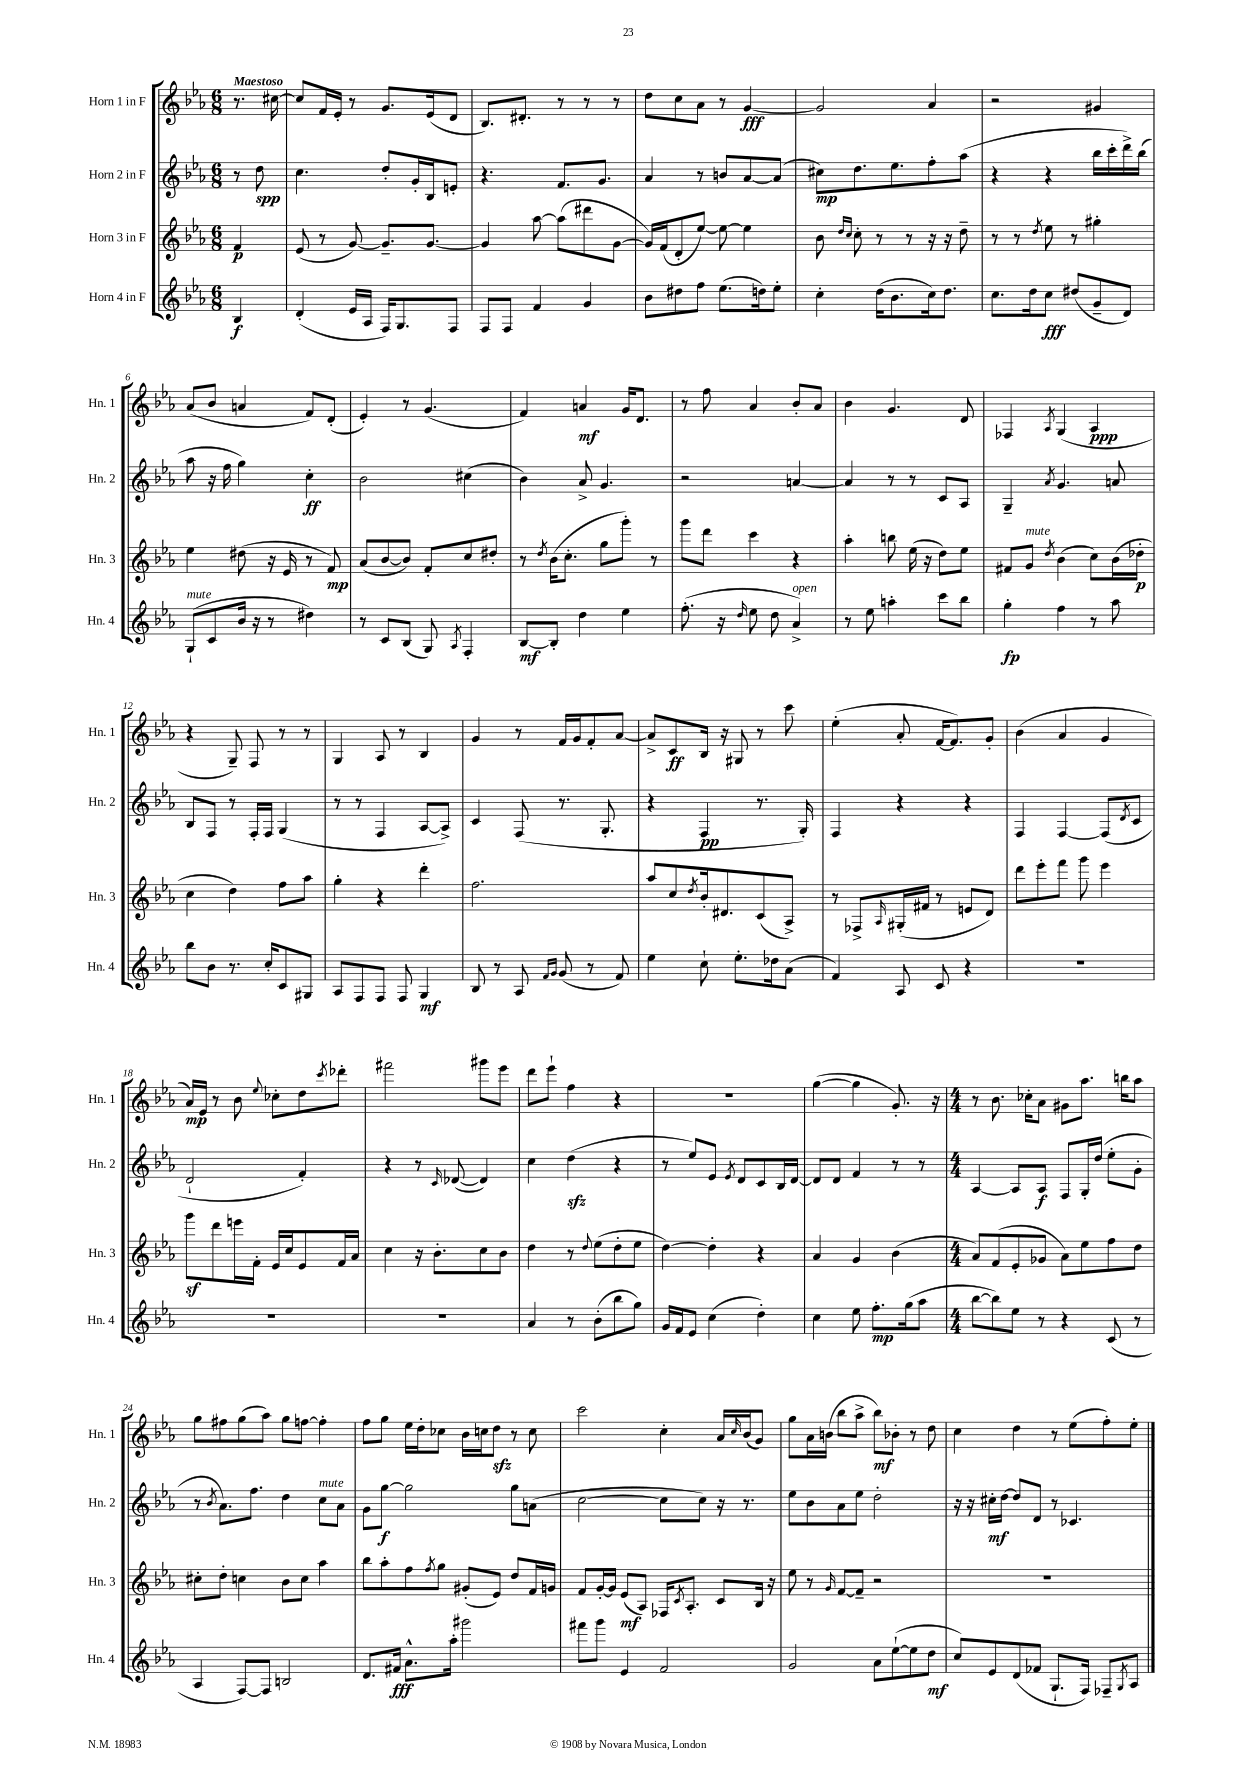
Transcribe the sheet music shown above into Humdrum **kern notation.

**kern	**kern	**kern	**kern
*staff4	*staff3	*staff2	*staff1
*clefG2	*clefG2	*clefG2	*clefG2
*k[b-e-a-]	*k[b-e-a-]	*k[b-e-a-]	*k[b-e-a-]
*M6/8	*M6/8	*M6/8	*M6/8
4B-/	4f/	8r	8.r
.	.	8dd\	.
.	.	.	[16cc#\
=	=	=	=
(4d'/	(8e-/	4.cc\	8cc#/]L
.	8r	.	16f/L
.	.	.	16e-'/JJ
16e-/LL	[8g/)	.	8r
16A-/JJ	.	.	.
16F/LK)	8.g~/]L	8dd'/L	8.g/L
8.G/	.	.	.
.	.	16g'/L	.
.	[8.g/J	16B-/J	(16e-/k
8F/J	.	8e'/J	8d/J
=	=	=	=
8F/L	4g/]	4.r	8.B-/L)
8F/J	.	.	.
.	.	.	8.d#'/J
4f/	[8aa-\	.	.
.	(8aa-\]L	8.f/L	8r
4g/	8ddd#\	.	8r
.	.	8.g/J	.
.	[8g\J	.	8r
=	=	=	=
8b-\L	16g/]LL)	4a-/	8dd\L
.	(16f/J	.	.
8dd#\	8d'/	.	8cc\
8ff\J	[8ee-/J)	8r	8a-\J
(8.ee-\L	8ee-\_	8b/L	8r
.	4ee-\]	[8a-/	[4g/
16dd\k)	.	.	.
8ee-'\J	.	(8a-/]J	.
=	=	=	=
4cc'\	8b-\	8cc#\L)	2g/]
.	16qqdd/LL	.	.
.	16qqcc/JJ	.	.
.	8cc'\	8.dd\	.
(16dd\LK	8r	.	.
8.b-\	.	8.ee-\	.
.	8r	.	.
16cc\k)	16r	8ff'\	4a-/
8.dd\J	16r	.	.
.	8dd~\	(8aa-\J	.
=	=	=	=
8.cc\L	8r	4r	2r
.	8r	.	.
16dd\k	.	.	.
.	8qdd/	.	.
8cc\J	8ee-\	4r	.
(8dd#/L	8r	.	.
8g~/	4gg#'\	16bb-\LL	4g#/
.	.	16ccc'\	.
8d/J)	.	16ddd^\)	.
.	.	(16bb-\JJ	.
=	=	=	=
(8G`/L	4ee-\	8aa-\	(8a-/L
8c/	.	16r	8b-/J
.	.	16ff\	.
16b-/Jk	(8dd#\	4gg\)	4a/
16r	.	.	.
8r	16r	.	.
.	16e-/	.	.
4dd#\)	8r	4cc'\	8f/L)
.	8f/)	.	(8d'/J
=	=	=	=
8r	(8a-/L	2b-\	4e-'/)
8c/L	[8b-/	.	.
(8B-/J	8b-/]J)	.	8r
8G/)	8f'/L	.	(4.g/
8qA-/	.	.	.
4F'/	8cc/	(4cc#\	.
.	8dd#'/J	.	.
=	=	=	=
[8B-/L	8r	4b-\)	4f/)
.	8qdd/	.	.
8B-'/]J	(16b-\LK	.	.
.	8.cc'\J	.	.
4dd\	.	8a-^/	4a/
.	8gg\L	4.g/	.
4ee-\	8ggg'\J)	.	16g/LK
.	.	.	8.d/J
.	8r	.	.
=	=	=	=
(8.ff'\	8ggg\L	2r	8r
.	8ddd\J	.	8ff\
16r	.	.	.
16qqdd/	.	.	.
8ee-\	4ccc\	.	4a-/
8dd\	.	.	.
4a-^/)	4r	[4a/	8b-'/L
.	.	.	8a-/J
=	=	=	=
8r	4aa-'\	4a/]	4b-\
8ee-\	.	.	.
4aa'\	8bb\	8r	4.g/
.	(16ee-\	8r	.
.	16r	.	.
8ccc\L	8dd\L)	8c/L	.
8bb-\J	8ee-\J	8A-/J	8d/
=	=	=	=
4gg'\	8f#/L	4G~/	4F-/
.	8g/J	.	.
.	8qdd/	8qa-/	8qA-/
4ff\	(4b-\	4.g/	(4G/
8r	8cc\L)	.	4A-/
8aa-\	(16b-\L	8a/	.
.	16dd-'\JJ	.	.
=	=	=	=
8bb-\L	4cc\	8B-/L	4r
8b-\J	.	8F/J	.
8.r	4dd\)	8r	8G~/)
.	.	16F'/LL	8F/
16cc'/LK	.	16F/JJ	.
8c/	8ff\L	(4G/	8r
8G#/J	8aa-\J	.	8r
=	=	=	=
8A-/L	4gg'\	8r	4G/
8F/	.	8r	.
8F/J	4r	4F/	8A-/
8F/	.	.	8r
4G/	4ddd'\	[8A-/L	4B-/
.	.	8A-^/]J)	.
=	=	=	=
8B-/	2.ff\	4c/	4g/
8r	.	.	.
8A-/	.	(8F/	8r
16qqf/LL	.	.	.
16qqg/JJ	.	.	.
(8g/	.	8.r	16f/LL
.	.	.	16g/J
8r	.	.	8f'/
.	.	8.G'/	.
8f/)	.	.	[8a-/J
=	=	=	=
4ee-\	8aa-/L	4r	8a-^/]L
.	8cc/	.	8c/
.	8qdd/	.	.
8cc`\	16b-'/k	4F/	16B-/Jk
.	8.d#/	.	16r
8.ee-'\L	.	.	8G#/
.	(8c/	8.r	8r
16dd-\k	.	.	.
(8a-\J	8A-^/J)	.	8ccc\
.	.	16G'/)	.
=	=	=	=
4f/)	8r	4F/	(4ee-'\
.	8F-^/L	.	.
.	16qqA-/	.	.
8A-/	(16G#'/L	4r	8a-'/
.	16f#/JJ	.	.
8c/	8r	.	[16f/LK
.	.	.	8.f/])
4r	8e/L	4r	.
.	8d/J)	.	8g'/J
=	=	=	=
2.r	8ddd\L	4F/	(4b-\
.	8eee-'\	.	.
.	8fff\J	[4F/	4a-/
.	8ggg\	.	.
.	4eee-\	(8F/]L	4g/
.	.	8qd/	.
.	.	8c/J	.
=	=	=	=
2.r	8ggg\L	2d`/	16a-/LL)
.	.	.	16e-/JJ
.	8ddd\	.	8r
.	16eee\L	.	8b-\
.	16f'\JJ	.	.
.	.	.	8qqee-/
.	16e-/LL	.	8cc-'\L
.	16cc/J	.	.
.	8e-/	4f'/)	8dd\
.	.	.	8qccc/
.	16f/L	.	8ddd-'\J
.	16a-/JJ	.	.
=	=	=	=
2.r	4cc\	4r	2fff#\
.	16r	8r	.
.	8.b-'\L	.	.
.	.	16qqc/	.
.	.	([8d-/	.
.	8cc\	4d-/])	8ggg#\L
.	8b-\J	.	8eee-\J
=	=	=	=
4a-/	4dd\	4cc\	8ddd\L
.	.	.	8eee-`\J
8r	8r	(4dd\	4ff\
.	8qqdd/	.	.
(8b-'\L	(8ee-\L	.	.
8bb-\	8dd'\	4r	4r
8gg\J)	8ee-\J	.	.
=	=	=	=
16g/LL	[4dd\)	8r	2.r
16f/J	.	.	.
8e-/J	.	8ee-/L)	.
(4cc\	4dd'\]	8e-/J	.
.	.	8qe-/	.
.	.	8d/L	.
4dd'\)	4r	8c/	.
.	.	16B-/L	.
.	.	[16d/JJ	.
=	=	=	=
4cc\	4a-/	8d/]L	([4gg\
.	.	8d/J	.
8ee-\	4g/	4f/	4gg\]
8.ff'\L	.	.	.
.	(4b-\	8r	8.g'/)
(16gg\k	.	.	.
8aa-\J	.	8r	.
.	.	.	16r
=	=	=	=
*M4/4	*M4/4	*M4/4	*M4/4
[8bb-\L	8a-/L)	[4A-/	8r
8bb-\])	(8f/	.	8.b-\
8ee-\J	8e-'/	8A-/]L	.
.	.	.	16cc-'\LK
8r	8g-/J	8A-/J	8a-\J
4r	8a-\L)	8F/L	8g#\L
.	8ee-\	16G'/L	8.aa-\J
.	.	(16dd/JJ	.
(8c/	8ff\	8ee-'\L	.
.	.	.	16bb\LK
8r	8dd\J	8g'\J	8aa-\J
=	=	=	=
4A-/	8cc#'\L	8r	8gg\L
.	.	8qb-/	.
.	8dd'\J	8.a-\L)	8ff#\
[8F/L)	4cc\	.	(8gg\
.	.	8.ff\J	.
8F/]J	.	.	8aa-\J)
2B/	8b-\L	4dd\	8gg\L
.	8cc\J	.	[8ff\J
.	4aa-\	8cc\L	4ff'\]
.	.	8a-\J	.
=	=	=	=
8.d/L	8bb-\L	8g\L	8ff\L
.	8aa-'\	[8gg\J	8gg\J
16f#/Jk	.	.	.
8.a-^^\L	8ff\	2gg\]	16ee-\LL
.	.	.	16dd'\J
.	8qff/	.	.
.	8gg\J	.	8cc-\J
16aa-'\Jk	.	.	.
2ggg#\	(8g#'/L	.	16b-\LL
.	.	.	16cc\J
.	8e-/J)	.	8dd\J
.	8dd/L	8gg\L	8r
.	16f/L	(8a\J	8cc\
.	16g/JJ	.	.
=	=	=	=
8fff#\L	8f/L	[2cc\	2ccc\
8ggg\J	[16g'/L	.	.
.	16g/]JJ	.	.
4e-/	(8e-/L	.	.
.	8A-/J)	.	.
2f/	16F-/LK	8cc\]L	4cc'\
.	8qc/	.	.
.	8.A-'/J	.	.
.	.	8cc\J)	.
.	8c/L	16r	16a-/LL
.	.	.	16qqcc/
.	.	8.r	(16b-/J
.	16B-/Jk	.	8g/J)
.	16r	.	.
=	=	=	=
2g/	8ee-\	8ee-\L	8gg\L
.	8r	8b-\	16a-\L
.	.	.	(16b\JJ
.	16qqg/	.	.
.	[8f/L	8a-\	8bb-\L
.	8f~/]J	8ee-\J	8aa-^\J
8a-\L	2r	2dd'\	8bb-\L)
([8ee-`\	.	.	8b-'\J
8ee-\]	.	.	8r
8dd\J	.	.	8dd\
=	=	=	=
8cc/L)	1r	16r	4cc\
.	.	16r	.
8e-/	.	16cc#'\LL	.
.	.	[16dd\JJ	.
(8d/	.	8dd/]L	4dd\
8f-/J	.	8d/J	.
8.G`/L	.	8r	8r
.	.	4.c-/	(8ee-\L
16F/Jk)	.	.	.
8F-~/L	.	.	8ff'\)
8qG/	.	.	.
8A-/J	.	.	8ee-'\J
==	==	==	==
*-	*-	*-	*-
